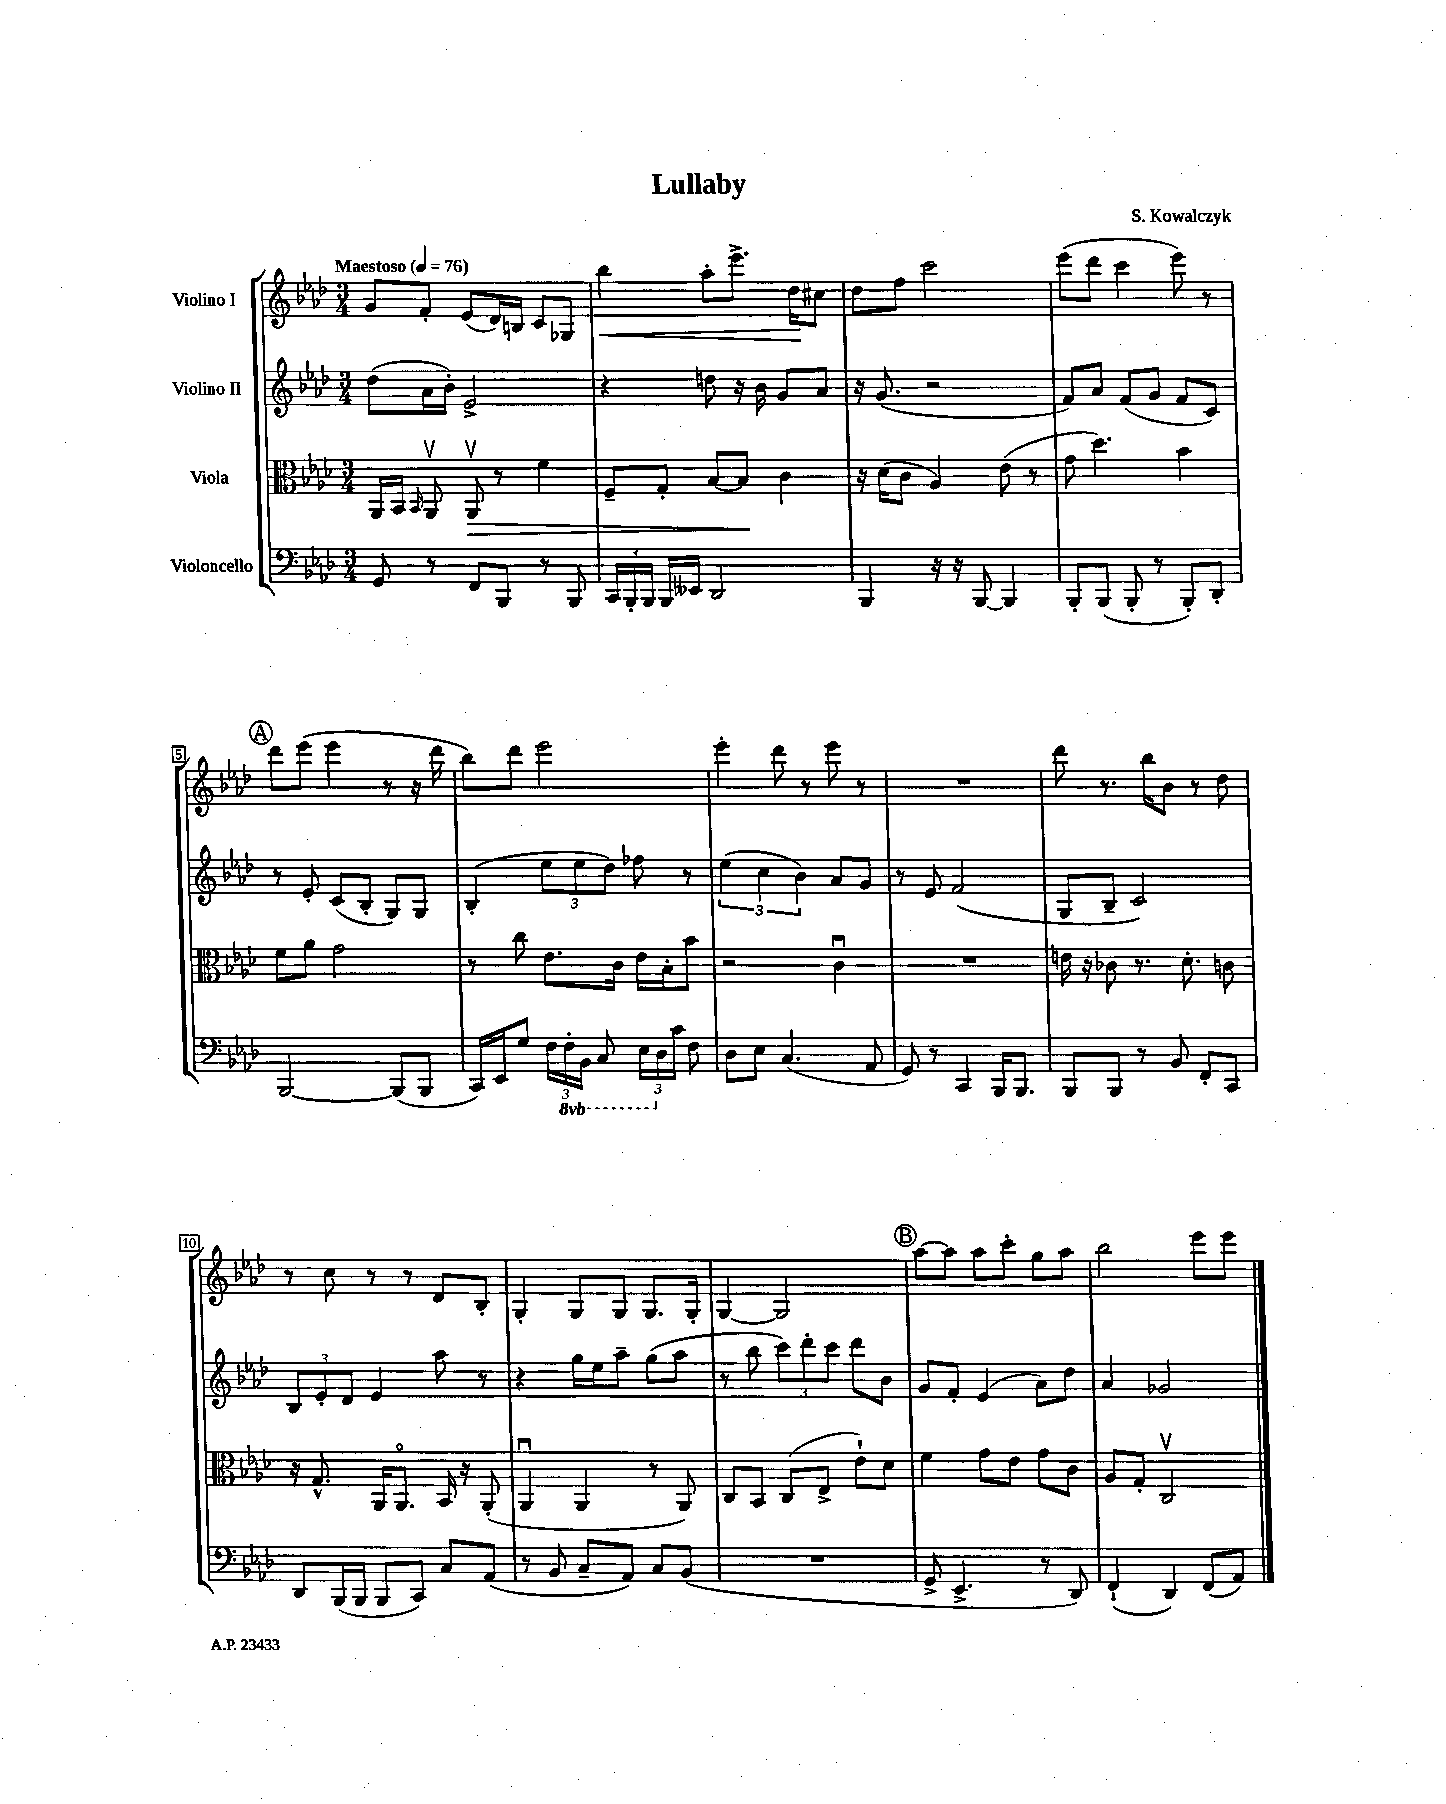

**kern	**kern	**kern	**kern
*staff4	*staff3	*staff2	*staff1
*clefF4	*clefC3	*clefG2	*clefG2
*k[b-e-a-d-]	*k[b-e-a-d-]	*k[b-e-a-d-]	*k[b-e-a-d-]
*M3/4	*M3/4	*M3/4	*M3/4
*MM76	*MM76	*MM76	*MM76
8GG/	16AA-/LL	(8dd-\L	8g/L
.	16BB-/JJ	.	.
.	16qqBB-/	.	.
8r	8AA-v/	16a-\L	8f'/J
.	.	16b-'\JJ)	.
8FF/L	8AA-v/	2e-^/	(8e-/L
8BBB-/J	8r	.	16d-/L)
.	.	.	16B/JJ
8r	4f\	.	8c/L
8BBB-/	.	.	8G-/J
=	=	=	=
24CC/LL	8F~/L	4r	4bb-\
24BBB-'/	.	.	.
24BBB-/JJ	.	.	.
16BBB-/LL	8G'/J	.	.
16EE--/JJ	.	.	.
2DD-/	[8B-/L	8dd\	8aa-'\L
.	8B-/]J	16r	8.eee-^\J
.	.	16b-\	.
.	4c\	8g/L	.
.	.	.	16dd-\LK
.	.	8a-/J	8cc#\J
=	=	=	=
4BBB-/	16r	16r	8dd-\L
.	(16d-\LK	(8.g/	.
.	8c\J	.	8ff\J
16r	4A-/)	2r	2ccc\
16r	.	.	.
[8BBB-/	.	.	.
4BBB-/]	(8e-\	.	.
.	8r	.	.
=	=	=	=
8BBB-'/L	8g\	8f/L)	(8eee-\L
(8BBB-/J	4.dd-\)	8a-/J	8ddd-\J
8BBB-'/	.	(8f/L	4ccc\
8r	.	8g/J	.
8BBB-'/L)	4b-\	8f/L	8eee-\)
8DD-'/J	.	8c/J)	8r
=	=	=	=
[2BBB-/	8f\L	8r	8ddd-\L
.	8a-\J	8e-'/	(8eee-\J
.	2g\	(8c/L	4eee-\
.	.	8B-'/J	.
(8BBB-/]L	.	8G/L)	8r
8BBB-/J	.	8G/J	16r
.	.	.	16ddd-\
=	=	=	=
16CC/LL)	8r	(4B-'/	8bb-\L)
16EE-/J	.	.	.
8G/J	8cc\	.	8ddd-\J
24F\LL	8.e-\L	12ee-\L	2eee-\
24FF'\	.	.	.
24BBB-\JJ	.	12ee-\	.
8CC/	.	.	.
.	.	12dd-\J)	.
.	16c\Jk	.	.
24EE-\LL	16e-\LL	8ff-\	.
24D-\	.	.	.
.	16B-'\J	.	.
24c\JJ	.	.	.
8F\	8b-\J	8r	.
=	=	=	=
8D-\L	2r	(6ee-\	4eee-'\
8E-\J	.	.	.
.	.	6cc\	.
(4.C/	.	.	8ddd-\
.	.	6b-\)	.
.	.	.	8r
.	4cu\	8a-/L	8eee-\
8AA-/	.	8g/J	8r
=	=	=	=
8GG/)	2.r	8r	2.r
8r	.	8e-/	.
4CC/	.	(2f/	.
16BBB-/LK	.	.	.
8.BBB-/J	.	.	.
=	=	=	=
8BBB-/L	16e\	8G/L	8ddd-\
.	16r	.	.
8BBB-/J	8c-\	8B-~/J	8.r
8r	8.r	2c/)	.
.	.	.	16bb-\LK
8BB-/	.	.	8b-\J
.	8.d-'\	.	.
8FF'/L	.	.	8r
8CC/J	8c\	.	8dd-\
=	=	=	=
8DD-/L	16r	12B-/L	8r
.	8.G^^/	.	.
.	.	12e-'/	.
(16BBB-/L	.	.	8cc\
.	.	12d-/J	.
16BBB-/JJ	.	.	.
8BBB-/L	16AA-/LK	4e-/	8r
.	8.AA-o/J	.	.
8CC/J)	.	.	8r
8C/L	16BB-/	8aa-\	8d-/L
.	16r	.	.
(8AA-/J	(8AA-'/	8r	8B-'/J
=	=	=	=
8r	4AA-u/	4r	4G'/
8BB-/	.	.	.
8C~/L	4AA-/	16gg\LL	8G/L
.	.	16ee-\J	.
8AA-/J)	.	8aa-~\J	8G/J
8C/L	8r	(8gg\L	8.G/L
(8BB-/J	8AA-/)	8aa-\J	.
.	.	.	16G'/Jk
=	=	=	=
2.r	8C/L	8r	[4G/
.	8BB-/J	8bb-\	.
.	(8C/L	12ccc\L)	2G/]
.	.	12ddd-'\	.
.	8E-^/J	.	.
.	.	12ccc\J	.
.	8e-`\L)	8ddd-\L	.
.	8d-\J	8b-\J	.
=	=	=	=
8GG^/	4f\	8g/L	[8aa-\L
4.EE-^/	.	8f'/J	8aa-\]J
.	8g\L	(4e-/	8aa-\L
.	8e-\J	.	8ccc'\J
8r	8g\L	8a-\L)	8gg\L
8DD-/)	8c\J	8dd-\J	8aa-\J
=	=	=	=
(4FF`/	8A-/L	4a-/	2bb-\
.	8G'/J	.	.
4DD-/)	2Cv/	2g-/	.
(8FF/L	.	.	8eee-\L
8AA-/J)	.	.	8eee-\J
==	==	==	==
*-	*-	*-	*-
